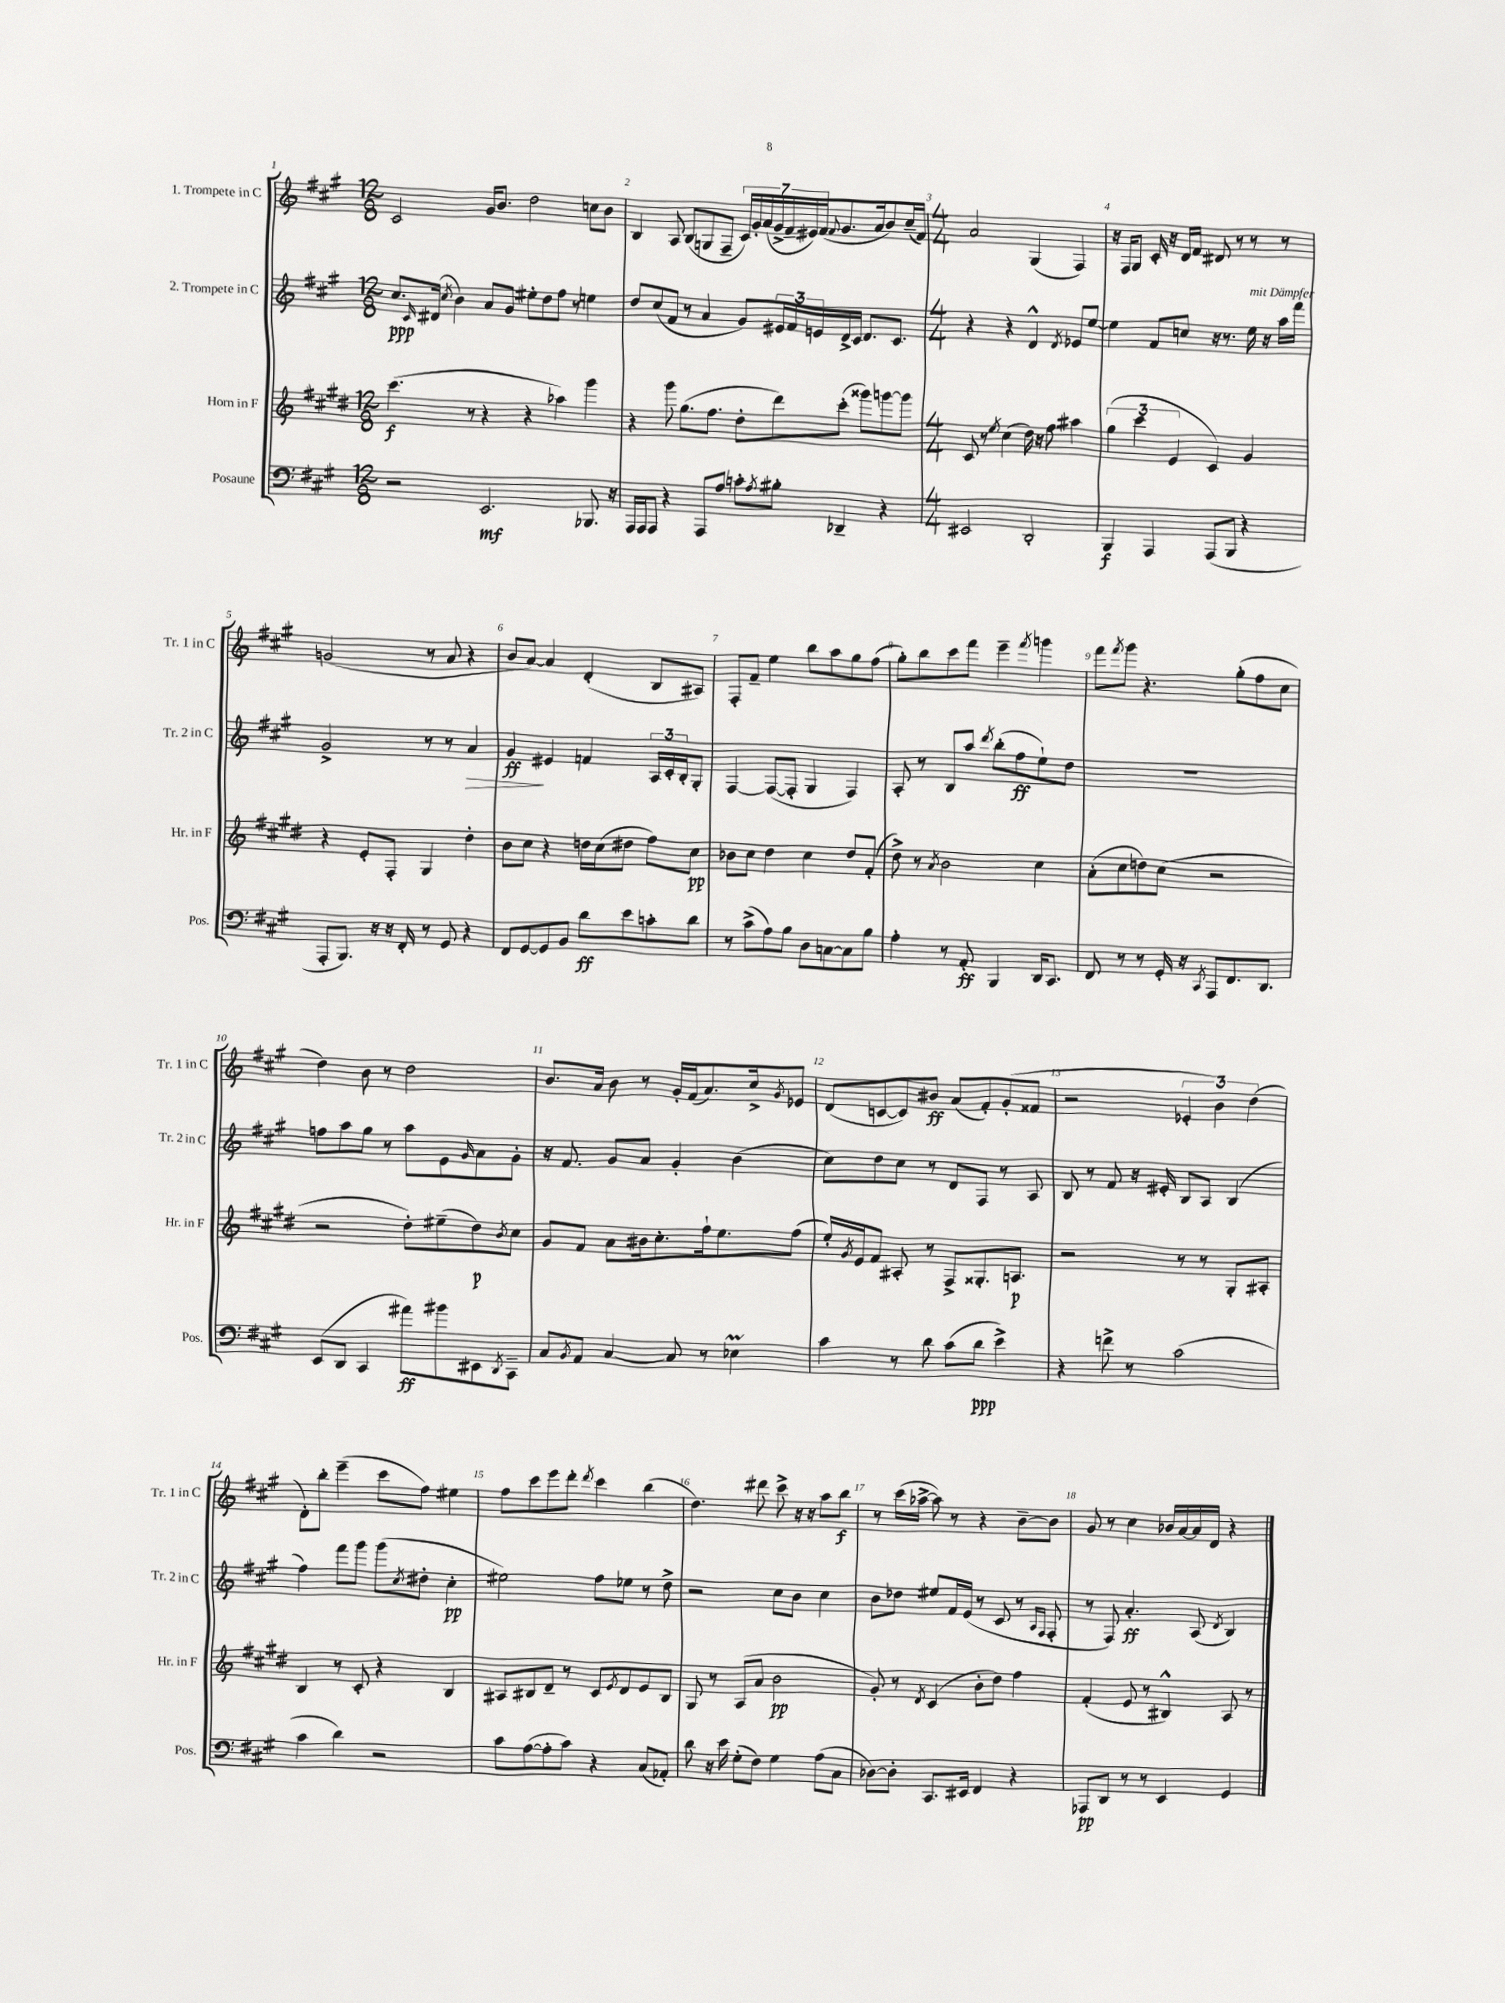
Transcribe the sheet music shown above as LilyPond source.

<<
\new StaffGroup <<
\new Staff = "s0" \with { instrumentName = "1. Trompete in C" shortInstrumentName = "Tr. 1 in C" } {
    \clef treble \key a \major \numericTimeSignature \time 12/8
    cis'2 gis'16 b'8. d''2 c''8 b'8 |
    b4 a8 b8( g8 fis8-- \tuplet 7/4 { cis'16) gis'16-. a'16( gis'16-> fis'16-- eis'16) fis'16( } \appoggiatura { fis'8 } gis'8. a'16 b'8) cis''16--( fis'16) |
    \numericTimeSignature \time 4/4 a'2 gis4( fis4) |
    r16 fis16 gis8 cis'16-. r16 d'16 fis'16 dis'8 r8 r8 r8 |
    g'2( r8 a'8 r4 |
    b'8 a'8~) a'4 d'4-.( b8 ais8) |
    fis8-. fis'8-- e''4 b''8 a''8 gis''8 fis''8( |
    gis''8-.) b''8 cis'''8 fis'''8 e'''4-- \acciaccatura { fis'''8 } g'''4 |
    fis'''8 \acciaccatura { fis'''8 } gis'''8 r4. gis''8-.( fis''8 cis''8 |
    d''4) b'8 r8 d''2 |
    b'8. a'16 b'8 r8 gis'16-. fis'16( a'8.) cis''16-> \acciaccatura { gis'8 } ees'8 |
    d'8( c'8~ c'8) bis'8\ff a'8( fis'8-.) gis'8-.( fisis'8 |
    r2 \tuplet 3/2 { ees'4-. b'4) d''4( } |
    d'8-.) b''8-. e'''4--( cis'''8 fis''8) eis''4 |
    fis''8 cis'''8 e'''8 d'''8-. \acciaccatura { d'''8 } cis'''4 b''4( |
    d''4.) dis'''8 cis'''8-> r16 r16 a''8 b''8\f |
    r8 cis'''16( aes''16~-> aes''8) r8 r4 b'8~-- b'8 |
    gis'8 r8 cis''4 bes'16 a'16~ a'16 d'16 r4 \bar "|." |
}
\new Staff = "s1" \with { instrumentName = "2. Trompete in C" shortInstrumentName = "Tr. 2 in C" } {
    \clef treble \key a \major \numericTimeSignature \time 12/8
    cis''8.\ppp \grace { cis'16 } dis'16( \acciaccatura { cis''8 } b'4) a'8 gis'8 eis''8-. d''8 fis''8 r8 e''4 |
    d''8 cis''8( fis'8 r8 a'4 gis'8) \tuplet 3/2 { eis'16 fis'16 e'16 } d'16-> cis'16 d'8. cis'8. |
    \numericTimeSignature \time 4/4 r4 r4 d'4-^ \acciaccatura { d'8 } ees'8 e''8~ |
    e''4 fis'8 c''8 r16 r8. e''16^\markup { \italic "mit Dämpfer" } r16 a''16 fis'''16 |
    gis'2-> r8 r8 a'4\> |
    gis'4\ff\! eis'4 f'4 \tuplet 3/2 { a16 cis'16-. b16-. } gis8-. |
    fis4~ fis8~( fis8-. gis4 fis4) |
    a8-. r8 b8 a''8 \acciaccatura { d'''8 } b''8-.( fis''8\ff e''8-!) d''8 |
    R1 |
    f''8 a''8 gis''8 r8 a''8 e'8 \grace { gis'16 } a'8 gis'8-. |
    r16 fis'8. gis'8 a'8 gis'4-. b'4( |
    cis''8) d''8 cis''8 r8 d'8 fis8 r8 a8 |
    b8 r8 fis'8 r16 eis'16-. b8 a8 b4( |
    fis''4) fis'''8 gis'''8 gis'''8( \acciaccatura { cis''8 } dis''8-. cis''4-.\pp |
    eis''2) fis''8 ees''8 r8 d''8-> |
    r2 cis''8 b'8 cis''4 |
    b'8 des''8 eis''8 fis'16 e'16( r8 cis'8 r8 \grace { a16 fis16 } fis8-. |
    r8 fis8) a'4.-.\ff a8( \acciaccatura { d'8 } b4) \bar "|." |
}
\new Staff = "s2" \with { instrumentName = "Horn in F" shortInstrumentName = "Hr. in F" } {
    \clef treble \key e \major \numericTimeSignature \time 12/8
    cis'''4.\f( r8 r4 r4 aes''4) gis'''4 |
    r4 gis'''8 gis''8.( fis''8. dis''8-. dis'''8) cis'''8-.( gisis'''8) g'''8~ g'''8 |
    \numericTimeSignature \time 4/4 cis'8 r8 \acciaccatura { e''8 } cis''4( dis''16) r16 fis''8 ais''4 |
    \tuplet 3/2 { gis''4( cis'''4 e'4 } cis'4) gis'4 |
    r4 e'8-. fis8-. gis4 dis''4-. |
    b'8 cis''8 r4 d''16 cis''16( dis''8 fis''8) cis''8\pp |
    bes'8 cis''8 dis''4 cis''4 dis''8 fis'8-.( |
    dis''8->) r8 \acciaccatura { a'8 } b'2 cis''4 |
    a'8-.( cis''8 d''8) cis''8( r2 |
    r2 dis''8-.) eis''8--( dis''8\p) \acciaccatura { b'8 } cis''8 |
    gis'8 fis'8 a'8 bis'16 cis''8.-. fis''16-! e''8. fis''8( |
    e''16-.) \acciaccatura { gis'8 } e'16 fis'8 ais8-. r8 fis8-> gisis8.-. a8.\p |
    r2 r8 r8 gis8-. ais8-. |
    b4 r8 cis'8-. r4 b4 |
    ais8 bis8 dis'8-- r8 cis'8 \acciaccatura { e'8 } dis'8 e'8 bis8 |
    gis8 r8 a8( a'8 b'2\pp |
    gis'8-.) r8 \acciaccatura { dis'8 } cis'4( b'8-. dis''8) fis''4 |
    fis'4-.( e'8 r8 bis4-^) a8 r8 \bar "|." |
}
\new Staff = "s3" \with { instrumentName = "Posaune" shortInstrumentName = "Pos." } {
    \clef bass \key a \major \numericTimeSignature \time 12/8
    r2 e,2.\mf bes,,8. r16 |
    a,,16 a,,16 a,,8 r4 a,,8 a8 c'8-. \acciaccatura { a8 } bis8-. des,4-- r4 |
    \numericTimeSignature \time 4/4 eis,2 d,2-. |
    b,,4\f a,,4 a,,8( b,,8 r4 |
    a,,8-. b,,8.) r16 r16 fis,16-. r8 gis,8 r4 |
    fis,8 gis,8~ gis,8 b,8 d'8\ff e'8 c'8-. d'8 |
    r8 cis'8->( a8) b8 d8 c8~ c8 b8 |
    a4-. r8 a,8-.\ff b,,4 d,16 cis,8. |
    fis,8 r8 r8 gis,16-. r16 \acciaccatura { cis,8 } a,,8 fis,8. d,8. |
    e,8( d,8 cis,4 ais'8\ff) bis'8 eis,8 \acciaccatura { d,8 } cis,8-- |
    cis8 \acciaccatura { b,8 } a,8 cis4~ cis8 r8 ees4\prall |
    cis'4 r8 d'8 cis'8( d'8\ppp e'4->) |
    r4 f'8-> r8 cis'2( |
    cis'4 d'4) r2 |
    cis'8 a8~( a8-. cis'8) r4 cis8( aes,8-.) |
    d'8 r16 e'16 gis8-.( fis8) gis4 a8( cis8 |
    des8~) des8-. cis,8. eis,16 fis,4 r4 |
    aes,,8\pp d,8 r8 r8 e,4 gis,4 \bar "|." |
}
>>
>>
\layout { \context { \Score \override BarNumber.break-visibility = ##(#f #t #t) barNumberVisibility = #all-bar-numbers-visible } }
